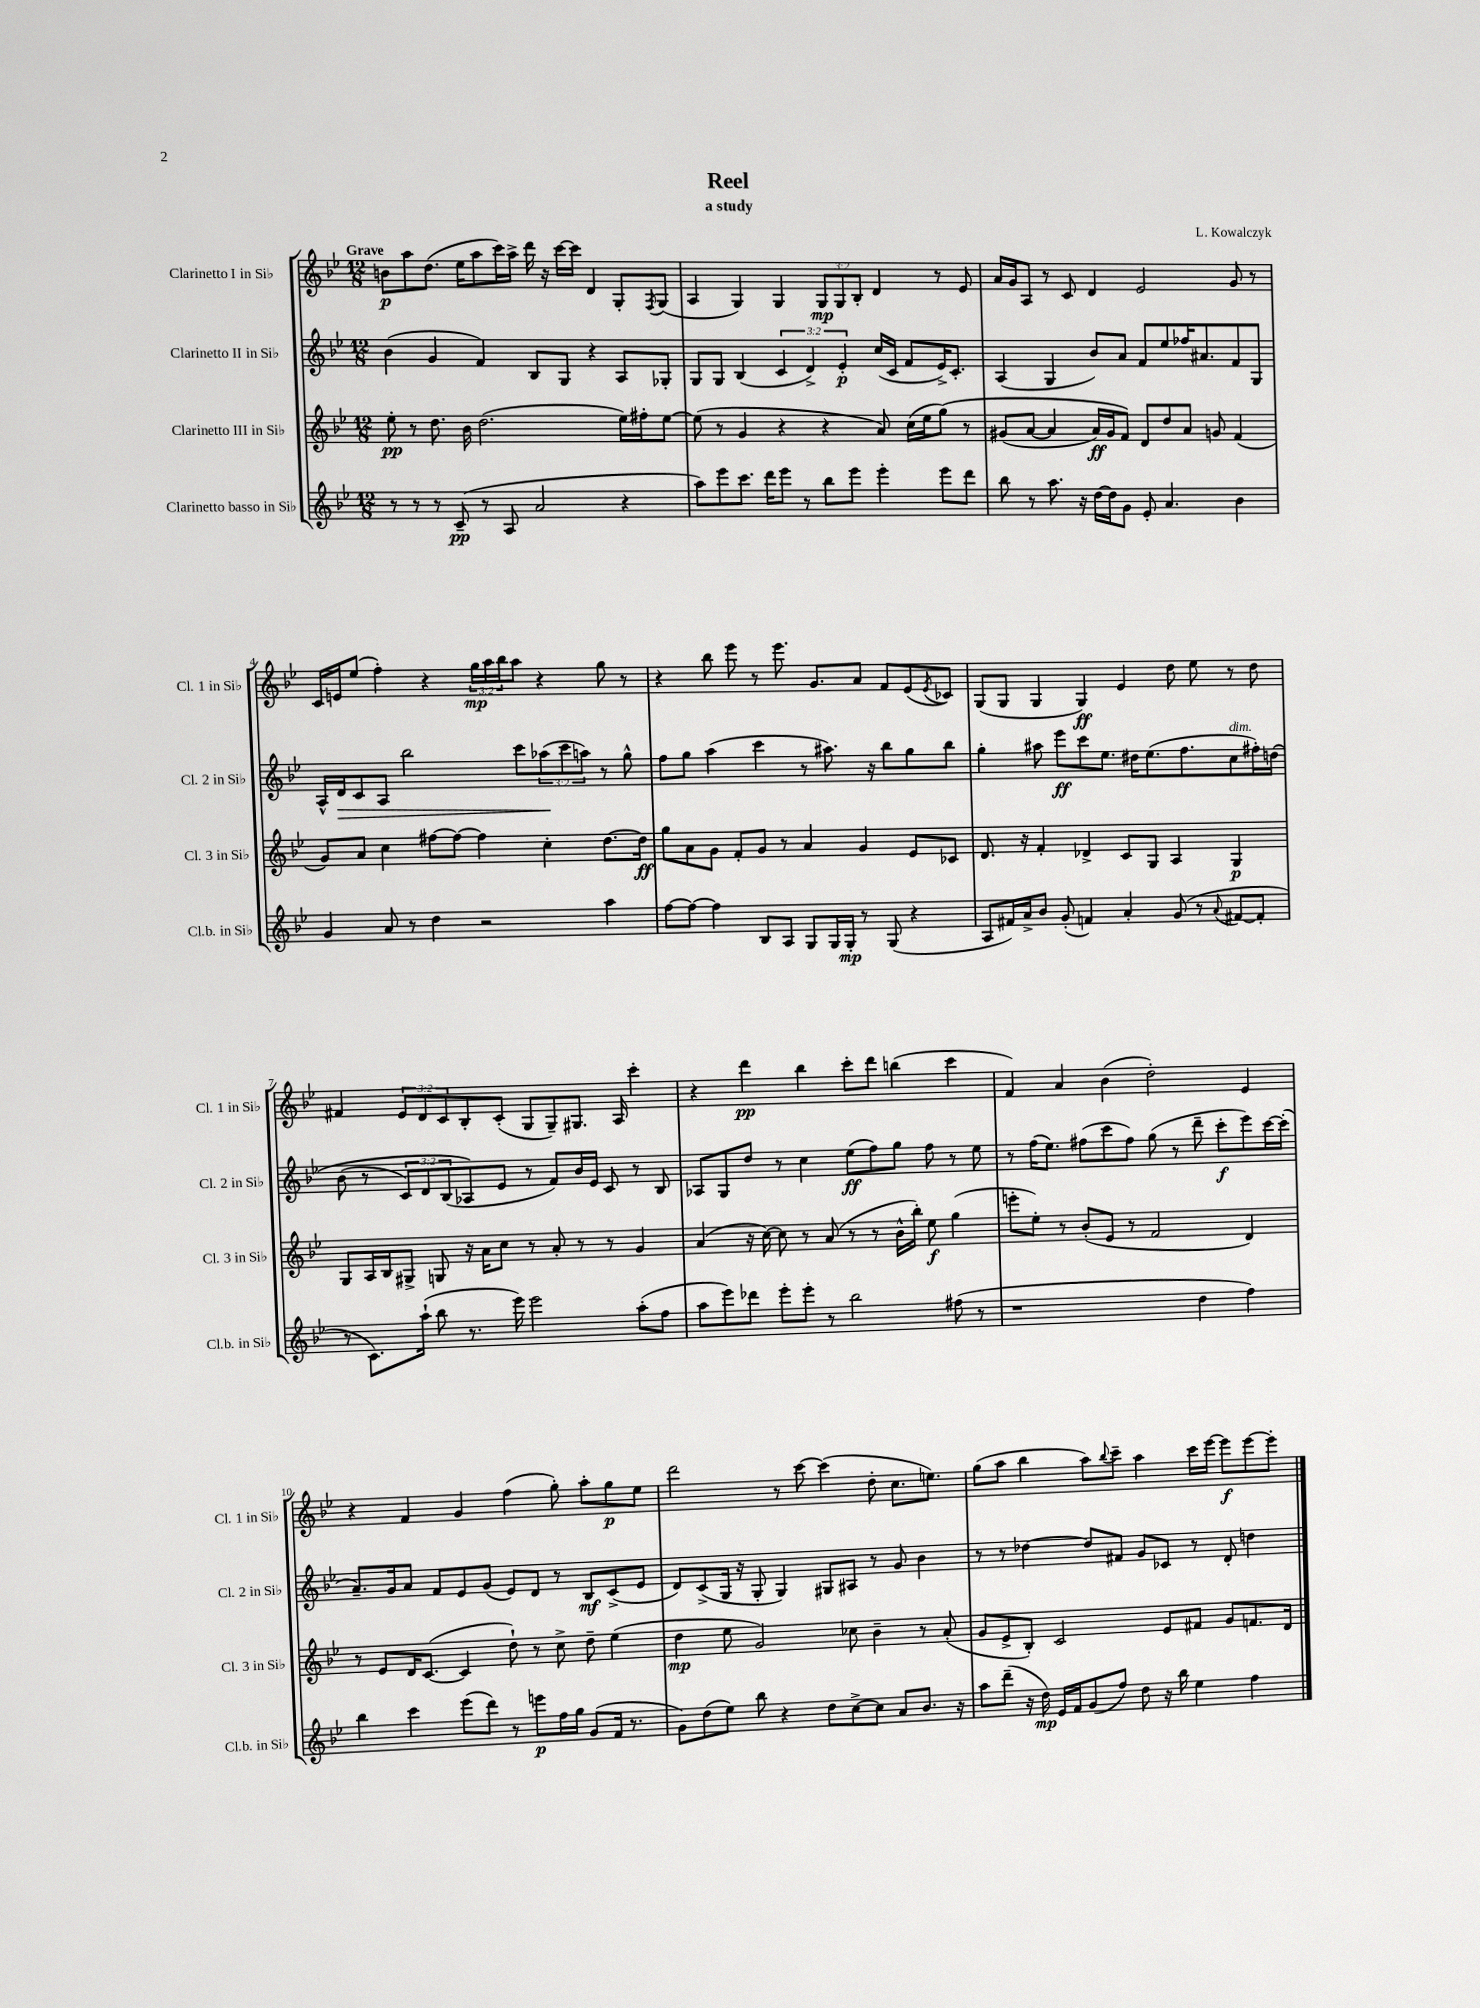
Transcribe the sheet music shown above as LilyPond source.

\header { title = "Reel" composer = "L. Kowalczyk" subtitle = "a study" }
<<
\new StaffGroup <<
\new Staff = "s0" \with { instrumentName = "Clarinetto I in Sib" shortInstrumentName = "Cl. 1 in Sib" } {
    \clef treble \key bes \major \numericTimeSignature \time 12/8 \override Staff.TupletNumber.text = #tuplet-number::calc-fraction-text \tempo "Grave"
    b'8\p a''8 d''8.( ees''16 a''8 c'''16) a''16-> d'''16 r16 c'''16~ c'''16 d'4 g8-. \acciaccatura { f8 } g8( |
    a4 g4) g4 \tuplet 3/2 { g8\mp g8 bes8-. } d'4 r8 ees'8 |
    a'16 g'16 a8 r8 c'8 d'4 ees'2 g'8 r8 |
    c'16 e'16 ees''8( f''4-.) r4 \tuplet 3/2 { g''16\mp a''16 bes''16 } a''8 r4 g''8 r8 |
    r4 bes''8 ees'''8 r8 ees'''8. g'8. a'8 f'8 ees'8( \acciaccatura { ees'8 } ces'8) |
    g8( g8 g4 g4\ff) ees'4 d''8 ees''8 r8 d''8 |
    fis'4 \tuplet 3/2 { ees'8 d'8 c'8 } bes8-. c'8-.( g8 g8--) gis8. a16 c'''4-. |
    r4 d'''4\pp bes''4 c'''8-. d'''8 b''4( c'''4 |
    f'4) a'4 bes'4( d''2-.) ees'4 |
    r4 f'4 g'4 f''4( g''8-.) a''8-. g''8\p ees''8 |
    d'''2 r8 c'''8~ c'''4( d''8-. c''8. e''8.) |
    g''8( a''8 bes''4 a''8) \appoggiatura { bes''8 } c'''8-- a''4 c'''16 ees'''16~ ees'''8\f ees'''8~ ees'''8-. \bar "|." |
}
\new Staff = "s1" \with { instrumentName = "Clarinetto II in Sib" shortInstrumentName = "Cl. 2 in Sib" } {
    \clef treble \key bes \major \numericTimeSignature \time 12/8 \override Staff.TupletNumber.text = #tuplet-number::calc-fraction-text
    bes'4( g'4 f'4) bes8 g8 r4 a8 ges8-. |
    g8 g8 bes4( \tuplet 3/2 { c'4 d'4->) ees'4-.\p } c''16( c'16 f'8 ees'16->) c'8.-. |
    a4( g4 bes'8) a'8 f'8 ees''8 fes''16 ais'8. f'8 g8 |
    a16-^ d'16\> c'8 a8 bes''2 c'''8 \tuplet 3/2 { aes''8\!( c'''8 a''8) } r8 g''8-^ |
    f''8 g''8 a''4( c'''4 r8 ais''8.) r16 bes''8 g''8 bes''8 |
    g''4-. ais''8 ees'''8\ff c'''8 ees''8. dis''16 ees''8.( f''8. c''8^\markup { \italic "dim." } fis''16-.) d''16\( |
    bes'8( r8 \tuplet 3/2 { c'8) d'8 bes8( } aes8\) ees'8 r8 f'8) bes'16 ees'16 c'8 r8 bes8 |
    aes8 g8 d''8 r8 c''4 ees''8\ff( f''8) g''8 f''8 r8 ees''8 |
    r8 f''16( ees''8.) fis''8( c'''8 fis''8) g''8( r8 d'''8-- c'''8-.\f ees'''8) c'''16~ c'''16-.( |
    a'8.--) g'16 a'8 f'8 ees'8 g'8( ees'8) d'8 r8 bes8\mf c'8->( ees'8 |
    d'8) c'8->( g16 r16 g8-. g4) gis8 ais8 r8 g'8 bes'4 |
    r8 r8 des''4~ des''8 fis'8 g'8 ces'8 r8 d'8-. d''4 \bar "|." |
}
\new Staff = "s2" \with { instrumentName = "Clarinetto III in Sib" shortInstrumentName = "Cl. 3 in Sib" } {
    \clef treble \key bes \major \numericTimeSignature \time 12/8
    ees''8-.\pp r8 d''8. bes'16 d''2.( ees''16) fis''16-. ees''8~ |
    ees''8( r8 g'4 r4 r4 a'8) c''16( ees''16 g''8)\( r8 |
    gis'8( a'8~ a'4 a'16\ff) gis'16 f'8\) d'8 d''8 a'8 g'8 f'4( |
    g'8) a'8 c''4 fis''8~ fis''8~ fis''4 c''4-. d''8.~ d''16\ff |
    g''8 a'8 g'8 f'8-. g'8 r8 a'4 g'4 ees'8 ces'8 |
    d'8. r16 f'4-. des'4-> c'8 g8 a4 g4\p |
    g8 a16 bes16 gis8-> g8 r16 a'16 c''8 r8 a'8-. r8 r8 g'4 |
    a'4( r16 c''16~) c''8 r8 a'8( r8 r8 bes'16-^ bes''16-.) ees''8\f g''4( |
    e'''8-. ees''8-.) r8 bes'8-.( ees'8 r8 f'2 d'4) |
    r8 ees'8 d'16 c'8.~( c'4 d''8-!) r8 c''8-> d''8-- ees''4( |
    d''4\mp ees''8 g'2) ces''8 bes'4-- r8 a'8-.( |
    g'8 ees'8-> bes8-.) c'2 ees'8 fis'8 g'8 f'8. d'16 \bar "|." |
}
\new Staff = "s3" \with { instrumentName = "Clarinetto basso in Sib" shortInstrumentName = "Cl.b. in Sib" } {
    \clef treble \key bes \major \numericTimeSignature \time 12/8
    r8 r8 r8 c'8--\pp( r8 a8 a'2 r4 |
    a''8) ees'''8 c'''8. d'''16 ees'''8 r8 bes''8 ees'''8 ees'''4-. ees'''8 d'''8 |
    bes''8 r8 a''8. r16 d''16~ d''16 g'8 ees'8-. a'4. bes'4 |
    g'4 a'8 r8 d''4 r2 a''4 |
    f''8~ f''8~ f''4 bes8 a8 g8 g16 g16-.\mp r8 g8( r4 |
    a8 fis'16) a'16-> bes'8 g'8-.( f'4) a'4-. g'8( r8 \appoggiatura { a'8 } fis'8~ fis'8-. |
    r8 c'8.) a''16-!( bes''8 r8. ees'''16) ees'''2 a''8-.( f''8 |
    a''8 ees'''8) des'''8 ees'''8-. ees'''8-. r8 bes''2 fis''8( r8 |
    r1 d''4 f''4) |
    bes''4 c'''4 ees'''8( d'''8) r8 e'''8\p f''16 g''16 g'8( f'16 r8. |
    g'8) d''8( ees''8) bes''8 r4 d''8 c''8~-> c''8 a'8 bes'8. r16 |
    a''8 d'''8--( r16 d''16\mp) ees'16 f'16 g'8( f''8) d''8 r16 bes''16 ees''4 f''4 \bar "|." |
}
>>
>>
